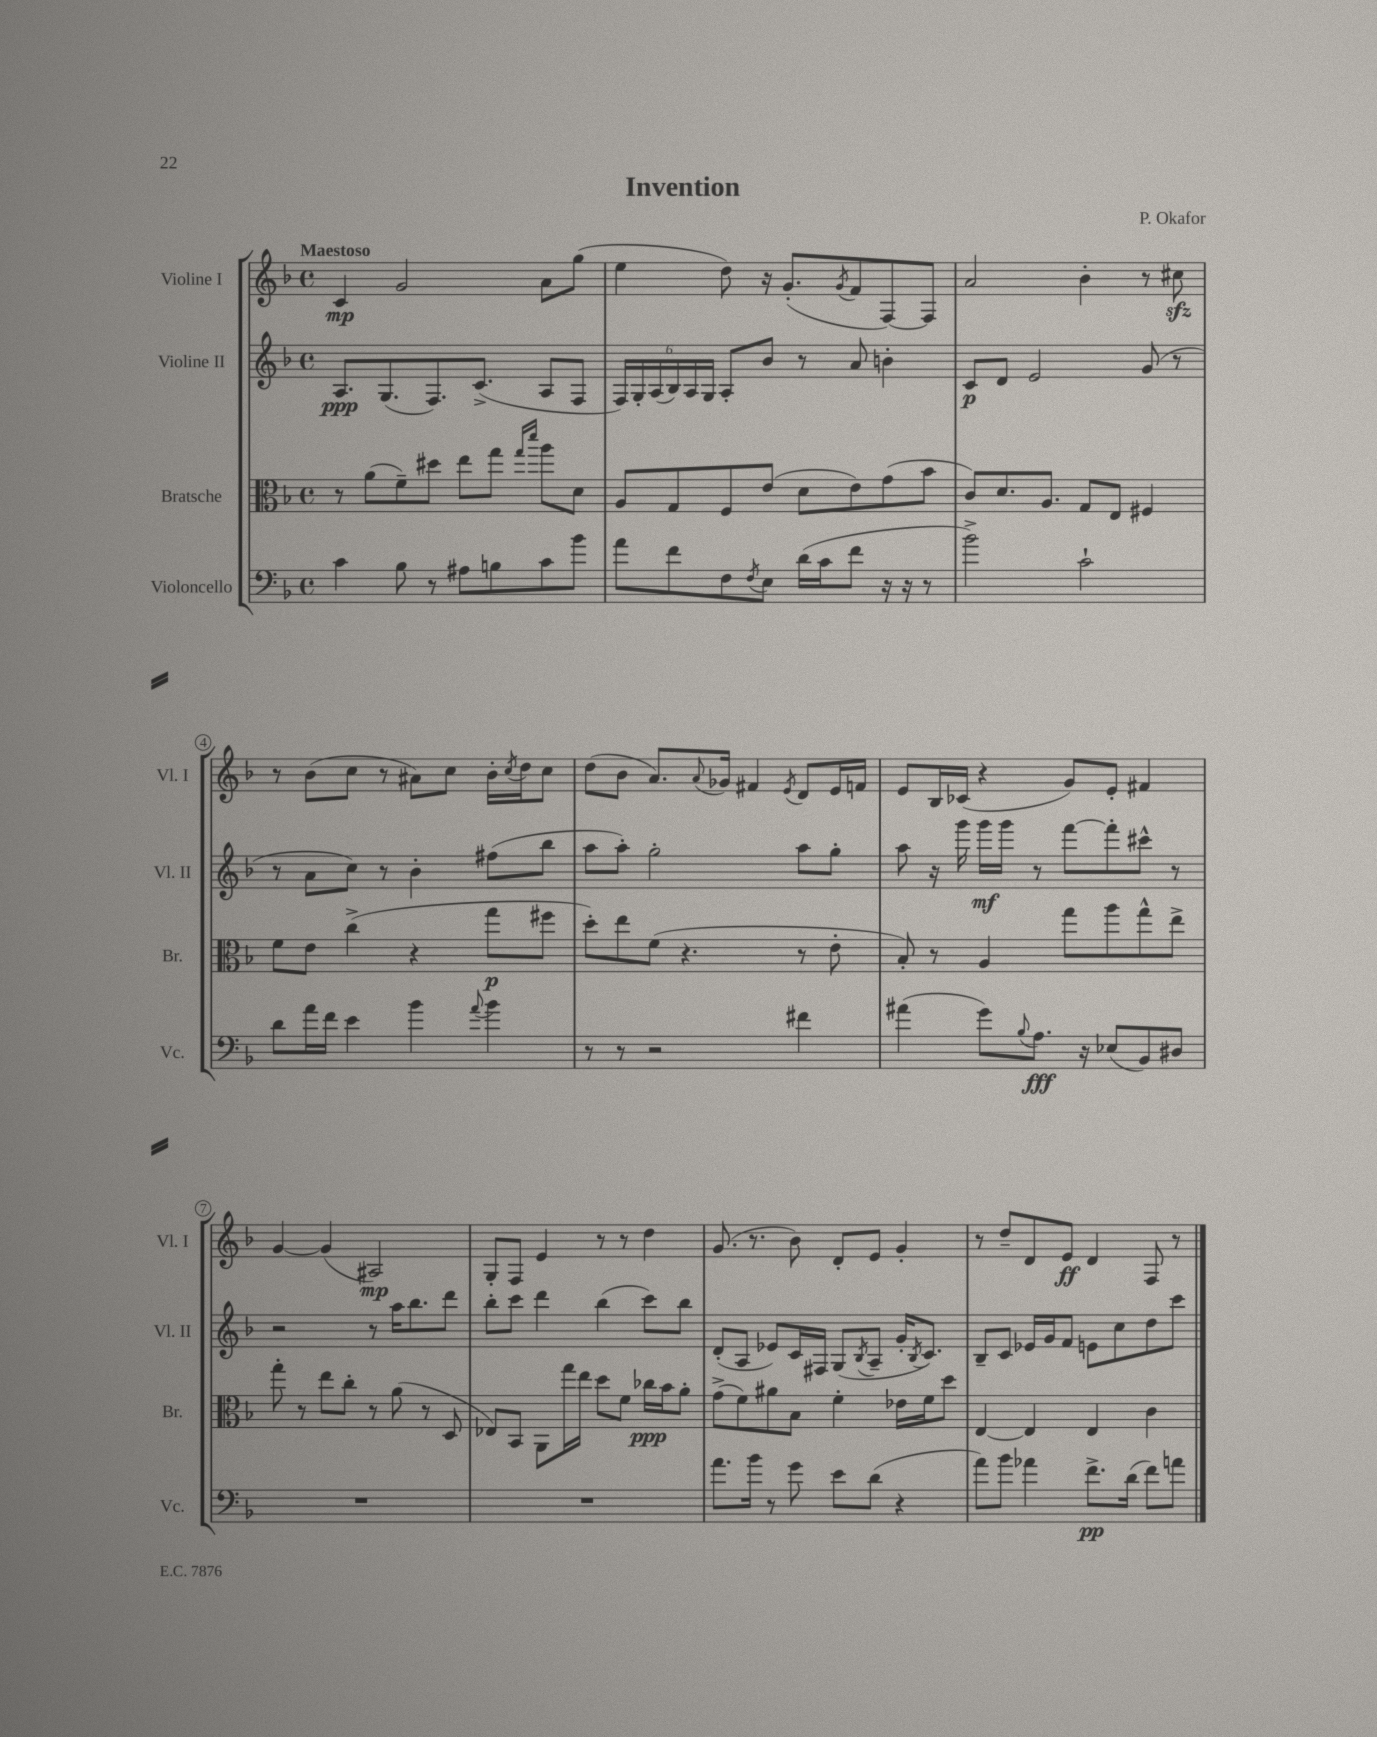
\header { title = "Invention" composer = "P. Okafor" }
<<
\new StaffGroup <<
\new Staff = "s0" \with { instrumentName = "Violine I" shortInstrumentName = "Vl. I" } {
    \clef treble \key f \major \defaultTimeSignature \time 4/4 \tempo "Maestoso"
    c'4\mp g'2 a'8 g''8( |
    e''4 d''8) r16 g'8.-.( \acciaccatura { g'8 } f'8 f8~) f8 |
    a'2 bes'4-. r8 cis''8\sfz |
    r8 bes'8( c''8 r8 ais'8) c''8 bes'16-. \acciaccatura { c''8 } d''16 c''8 |
    d''8( bes'8 a'8.) \appoggiatura { a'8 } ges'16 fis'4 \acciaccatura { e'8 } d'8 e'16 f'16 |
    e'8 bes16 ces'16( r4 g'8) e'8-. fis'4 |
    g'4~ g'4( ais2\mp) |
    g8-. f8 e'4 r8 r8 d''4 |
    g'8.( r8. bes'8) d'8-. e'8 g'4-. |
    r8 d''8-- d'8 e'8\ff d'4 f8 r8 \bar "|." |
}
\new Staff = "s1" \with { instrumentName = "Violine II" shortInstrumentName = "Vl. II" } {
    \clef treble \key f \major \defaultTimeSignature \time 4/4
    a8.\ppp g8.( f8.) c'8.->( a8 f8 |
    \tuplet 6/4 { f16) g16-. a16( bes16) a16 g16 } a8-. bes'8 r8 a'8 b'4-. |
    c'8\p d'8 e'2 g'8( r8 |
    r8 a'8 c''8) r8 bes'4-. fis''8( bes''8 |
    a''8 a''8-.) g''2-. a''8 g''8-. |
    a''8 r16 g'''16 g'''16\mf g'''16 r8 f'''8~ f'''8-. cis'''8-^ r8 |
    r2 r8 a''16 bes''8. d'''8 |
    bes''8-. c'''8 d'''4 bes''4( c'''8) bes''8 |
    d'8-.( a8 ees'8) c'16 fis16 g8( \acciaccatura { bes8 } a8-- g'16-. \acciaccatura { bes8 } c'8.) |
    bes8-- c'8 ees'16 g'16 f'8 e'8 c''8 d''8 c'''8 \bar "|." |
}
\new Staff = "s2" \with { instrumentName = "Bratsche" shortInstrumentName = "Br." } {
    \clef alto \key f \major \defaultTimeSignature \time 4/4
    r8 a'8( f'8--) dis''8 e''8 g''8 \grace { g''16 d'''16 } a''8 d'8 |
    a8 g8 f8 e'8( d'8 e'8) g'8( bes'8 |
    c'8) d'8. a8. g8 e8 fis4 |
    f'8 e'8 c''4->( r4 g''8\p fis''8 |
    d''8-.) e''8 f'8( r4. r8 e'8-. |
    bes8-.) r8 a4 g''8 a''8 g''8-^ e''8-> |
    g''8-. r8 e''8 c''8-. r8 a'8( r8 d8 |
    ees8) bes,8 a,8 g''16 e''16 d''8 f'8 ces''16\ppp bes'16 a'8-. |
    g'8->( f'8) ais'8 bes8 f'4-. ees'16 f'16 d''8 |
    e4~ e4 e4 c'4 \bar "|." |
}
\new Staff = "s3" \with { instrumentName = "Violoncello" shortInstrumentName = "Vc." } {
    \clef bass \key f \major \defaultTimeSignature \time 4/4
    c'4 bes8 r8 ais8 b8 c'8 bes'8 |
    a'8 f'8 f8 \acciaccatura { f8 } e8 d'16( c'16 f'8 r16 r16 r8 |
    bes'2->) c'2-! |
    d'8 a'16 f'16 e'4 bes'4 \appoggiatura { a'8 } bes'4 |
    r8 r8 r2 fis'4 |
    ais'4( g'8) \appoggiatura { bes8 } a8.\fff r16 ees8( bes,8) dis8 |
    R1 |
    R1 |
    a'8. bes'16 r8 g'8 e'8 d'8( r4 |
    a'8) bes'8 aes'4 f'8.->\pp d'16( f'8) a'8 \bar "|." |
}
>>
>>
\layout { \context { \Score \override BarNumber.stencil = #(make-stencil-circler 0.1 0.3 ly:text-interface::print) } }
